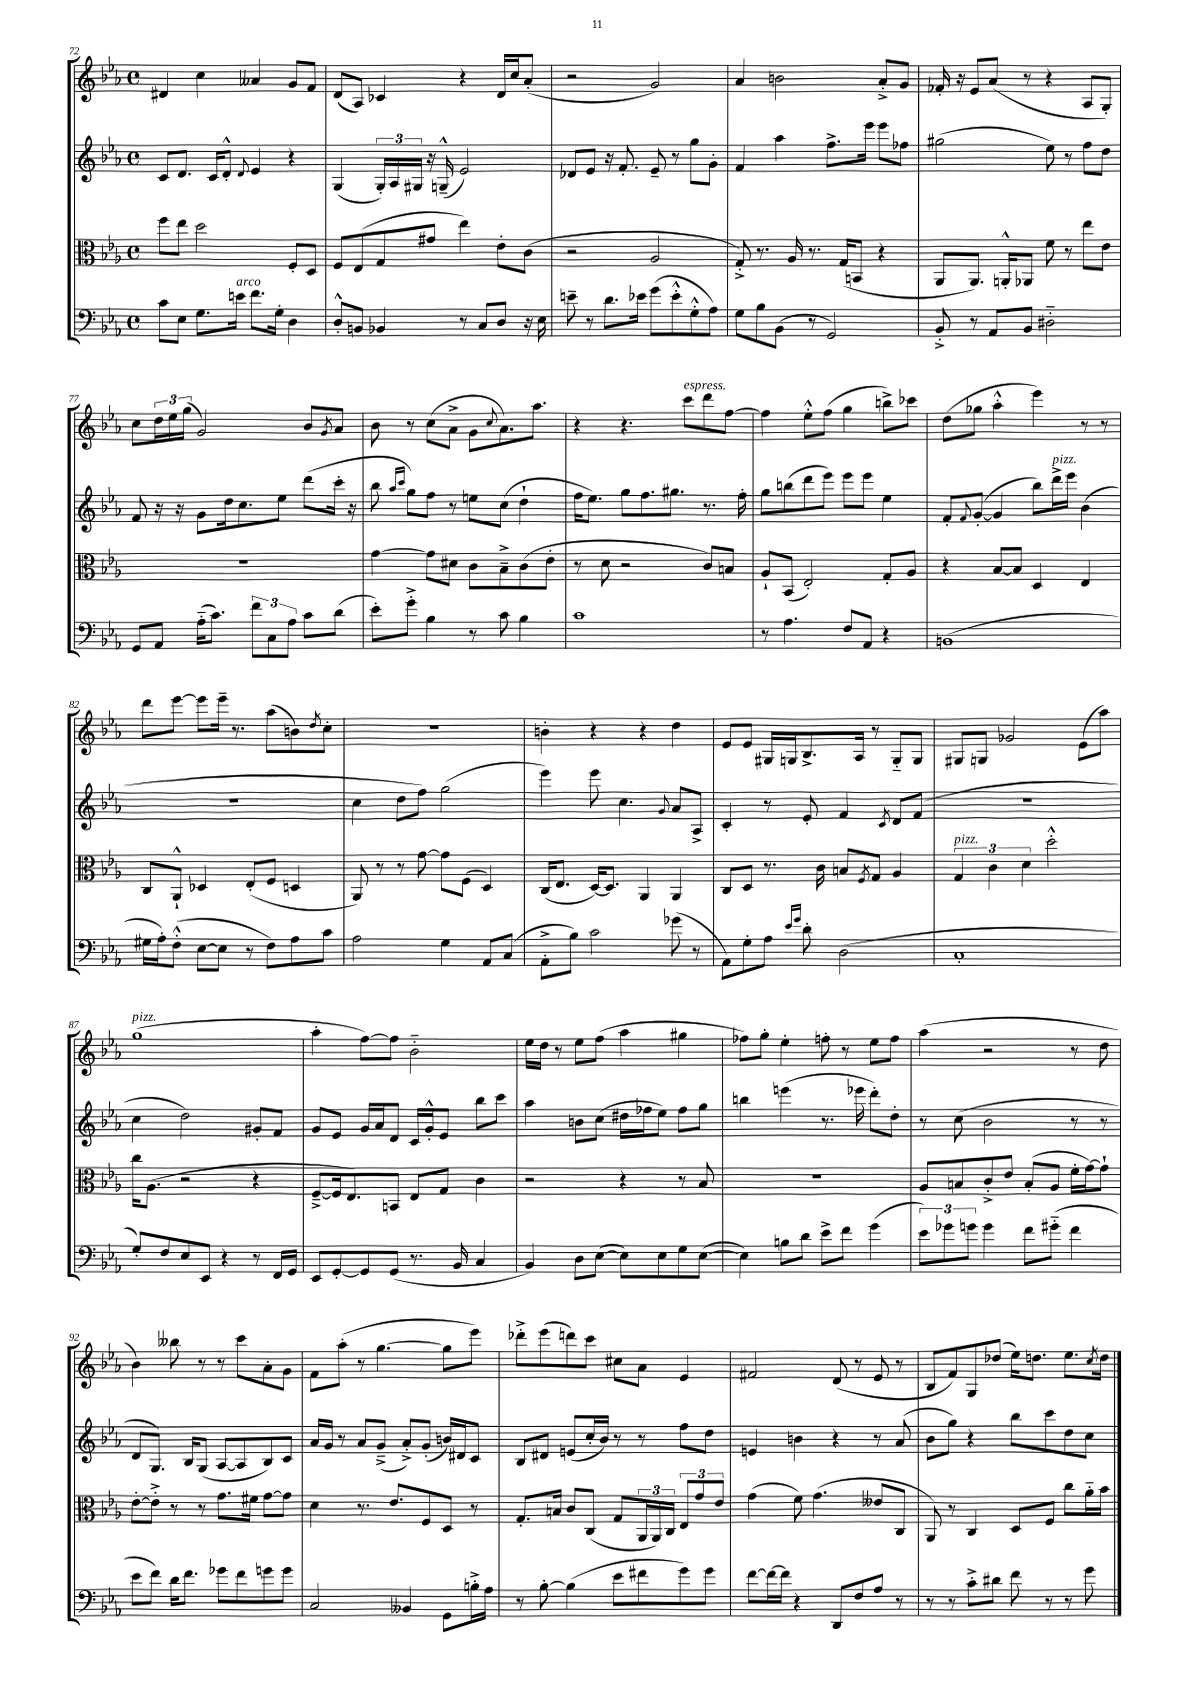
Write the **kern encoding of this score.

**kern	**kern	**kern	**kern
*part4	*part3	*part2	*part1
*staff4	*staff3	*staff2	*staff1
*clefF4	*clefC3	*clefG2	*clefG2
*k[b-e-a-]	*k[b-e-a-]	*k[b-e-a-]	*k[b-e-a-]
*M4/4	*M4/4	*M4/4	*M4/4
*met(c)	*met(c)	*met(c)	*met(c)
=72	=72	=72	=72
8c\L	8ff\L	8c/L	4d#X/
8E-\J	8ee-\J	8.d/J	.
8.G\L	2dd\	.	4cc\
.	.	16c/KL	.
.	.	8d'^^/J	.
!LO:TX:a:i:t=arco	!	!	!
16en\Jk	.	.	.
.	.	8qqd/	.
8.f\L	.	4e-/	4a--X/
16G'\Jk	.	.	.
4D\	8F'/L	4r	8g/L
.	8D/J	.	8f/J
=73	=73	=73	=73
8D'^^/L	8F/L	(4G/	(8d/L
8BBn/J	(8E-/	.	8A-/J)
4BB-X/	8G/	24G'/LL)	4c-X/
.	.	24A-/	.
.	.	24G#X/JJ	.
.	8g#X/J	16r	.
.	.	(16Gn~^^/	.
8r	4ee-\)	2e-/)	4r
8C/L	.	.	.
8D/J	8e-'\L	.	16d/LL
.	.	.	16cc/J
16r	(8c\J	.	(8a-'/J
16E-\	.	.	.
=74	=74	=74	=74
8en~\	2r	8d-X/L	2r
8r	.	8e-/J	.
8.d\L	.	16r	.
.	.	8.f'/	.
16e-X\Jk	.	.	.
(8g\L	2A-/	8e-~/	2g/)
8e-'^^\	.	8r	.
8G'^^\	.	8gg\L	.
8A-\J)	.	8g'\J	.
=75	=75	=75	=75
8G\L	8G'^/)	4f/	4a-/
8B-\	8.r	.	.
(8BB-\J	.	4aa-\	2bn\
.	16A-/	.	.
8r	8.r	.	.
2GG/)	.	8.ff^\L	.
.	(16G/KL	.	.
.	8BBn/J	.	.
.	.	16eee-\Jk	.
.	4r	8eee-\L	8a-'^/L
.	.	8ff-X\J	8g/J
=76	=76	=76	=76
8BB-'^/	8AA-/L	(2gg#X\	16f-X'/
.	.	.	16r
8r	8.AA-/J)	.	8e-/L
8AA-/L	.	.	(8a-/J
.	16AAn'^^/KL	.	.
8BB-/J	8AA-X/J	.	8r
2D#X\	8f\	8ee-\)	4r
.	8r	8r	.
.	8ee-\L	8ff\L	8A-/L
.	8e-\J	8dd\J	8G'/J)
!!LO:LB:g=z
=77	=77	=77	=77
8GG/L	1r	8f/	8cc\L
8AA-/J	.	16r	24dd\L
.	.	.	24ee-\
.	.	16r	.
.	.	.	(24gg\JJ
(16A-\KL	.	8g\L	2g/)
8.c\J)	.	.	.
.	.	16dd\k	.
.	.	8.cc\	.
12f\L	.	.	.
12C\	.	.	.
.	.	8ee-\J	.
12A-\J	.	.	.
8c\L	.	(8ddd\L	8b-/L
.	.	.	8qg/
(8d\J	.	16ccc'\Jk	8a-/J
.	.	16r	.
=78	=78	=78	=78
8e-'\L)	[4g\	8bb-\	8b-\
.	.	16qqaa-/LL	.
.	.	16qqccc/JJ	.
8g'^\J	.	8gg\L)	8r
4B-\	8g\L]	8ff\J	(8cc\L
.	8d#X\J	8r	8a-^\J
8r	8c\L	8een\L	8g\L
.	.	.	8qqcc/
8c\	8B-~^\	(8cc\J	8.a-\)
4B-\	(8c\	4dd`\	.
.	.	.	8.aa-\J
.	8e-'\J	.	.
=79	=79	=79	=79
1c	8r	16ff\KL	4r
.	.	8.ee-\J)	.
.	8d\	.	.
.	2r	8gg\L	4.r
.	.	8.ff\	.
.	.	8.gg#X\J	.
!	!	!	!LO:TX:a:i:t=espress.
.	.	.	8ccc\L
.	8c/L)	8.r	8ddd\
.	8Bn/J	.	[8ff\J
.	.	16ff'\	.
=80	=80	=80	=80
8r	8A-`/L	8gg\L	4ff\]
4.A-\	(8BB-/J	(8bbn\	.
.	2E-'/)	8ddd\	8ee-'^^\L
.	.	8eee-\J)	(8ff\J
8F/L	.	8eee-\L	4gg\
8AA-/J	.	8eee-\J	.
4r	8G'/L	4ee-\	8bbn^\L)
.	8A-/J	.	8ccc-X\J
=81	=81	=81	=81
(1BBn	4r	8f'/L	(8dd\L
.	.	8qqf/	.
.	.	([8g'/J	8gg-X\J
.	[8B-/L	4g/]	4aa-'^^\
.	8B-/J]	.	.
.	4D/	8bb-\L)	4eee-\)
!	!	!LO:TX:a:i:t=pizz.	!
.	.	16ddd^\L	.
.	.	16eee-\JJ	.
.	4E-/	(4b-\	8r
.	.	.	8r
!!LO:LB:g=z
=82	=82	=82	=82
16G#X\LL	8C/L	1r	8ddd\L
16A-'\J)	.	.	.
(8F'^^\J	8AA-`^^/J	.	[8eee-\J
[8E-\L	4D-X/	.	8eee-\L]
8E-\J]	.	.	16eee-~\Jk
.	.	.	8.r
8r	(8E-'/L	.	.
8F\L)	8F/J	.	(8aa-\L
8A-\	4Dn/	.	8bn\)
.	.	.	8qdd/
8c\J	.	.	8cc'\J
=83	=83	=83	=83
2A-\	8AA-/)	4cc\	1r
.	8r	.	.
.	8r	8dd\L	.
.	[8g\	8ff\J)	.
4G\	8g\L]	(2gg\	.
.	(8F\J	.	.
8AA-/L	4D/)	.	.
(8C/J	.	.	.
=84	=84	=84	=84
8AA-'^\L	(16C/KL	4eee-\)	4bn'\
.	8.E-/J	.	.
8B-\J)	.	.	.
2c\	[16D/KL)	8eee-\	4r
.	8.D/J]	.	.
.	.	4.cc\	.
.	4AA-/	.	4r
.	.	8qqg/	.
(8g-X\	4AA-/	8a-/L	4dd\
8r	.	8A-^/J	.
=85	=85	=85	=85
8AA-\L)	8C/L	4c'/	8e-/L
8G'\	8D/J	.	8e-/J
8A-\J	8.r	8r	16G#X/LL
.	.	.	16Gn/J
16qqe-/LL	.	.	.
16qqg/JJ	.	.	.
8d'\	.	8e-'/	8.B-^/
.	16c\	.	.
(2D\	8Bn/L	4f/	.
.	.	.	16A-/Jk
.	8qF/	.	.
.	8G/J	.	8r
.	.	8qc/	.
.	4A-/	8d/L	8G/L
.	.	(8f/J	8G/J
=86	=86	=86	=86
!	!LO:TX:a:i:t=pizz.	!	!
1C'	6G/	1r	8G#X/L
.	.	.	8Gn/J
.	6c\	.	.
.	.	.	2g-X/
.	6d\	.	.
.	2dd'^^\	.	.
.	.	.	(8e-\L
.	.	.	8aa-\J)
!!LO:LB:g=z
=87	=87	=87	=87
!	!	!	!LO:TX:a:i:t=pizz.
8G'/L)	16cc\KL	4cc\	(1gg
.	(8.A-\J	.	.
8F/	.	.	.
8E-/	2r	2dd\)	.
8EE-/J	.	.	.
4r	.	.	.
8r	4r	8g#X'/L	.
16FF/LL	.	8f/J	.
16GG/JJ	.	.	.
=88	=88	=88	=88
8EE-/L	[8F~^/L	8g/L	4aa-'\
[8GG'/	16F/k]	8e-/J	.
.	8.E-/)	.	.
8GG/]	.	16g/LL	[8ff\L)
.	.	16a-/J	.
(8GG/J	8BBn/J	8d/J	8ff\J]
8.r	8E-/L	16c/LL	2b-\
.	.	16g'^^/J	.
.	8G/J	8e-/J	.
16BB-/	.	.	.
4C/	4c\	8bb-\L	.
.	.	8ccc\J	.
=89	=89	=89	=89
4BB-/)	2r	4aa-\	16ee-\LL
.	.	.	16dd\JJ
.	.	.	8r
8D\L	.	8bn\L	8ee-\L
([8E-\J	.	(8cc\J	(8ff\J
8E-\L])	4r	16dd#X\LL	4aa-\
.	.	16ff-X\J	.
8E-\	.	8ee-\J)	.
8G\	8r	8ff-\L	4gg#X\
([8E-\J	8B-/	8gg\J	.
=90	=90	=90	=90
4E-\])	1r	4bbn\	8ff-X\L)
.	.	.	8gg'\J
8Bn\L	.	(4eeen\	4ee-'\
8d\J	.	.	.
8e-^\L	.	8.r	8ffn'\
8f\J	.	.	8r
.	.	16eee-X\	.
(4g\	.	8ddd'\L)	8ee-\L
.	.	8dd'\J	8ff\J
=91	=91	=91	=91
12e-\L)	8A-/L	8r	(4aa-\
12g-X\	.	.	.
.	8Bn/	(8cc\	.
12gn\J	.	.	.
4g\	8c'^/	2b-\	2r
.	8e-/J	.	.
8f\L	(8B'/L	.	.
(8g#X\J	8A-/J	.	.
4f\	16f'\LL	8r	8r
.	[16g\J)	.	.
.	8g`\J]	8r	8dd\
!!LO:LB:g=z
=92	=92	=92	=92
8e-\L	[8e-'\L	8d/L	4b-\)
8f\J)	8e-'^\J]	8.G/J)	.
16d\KL	8r	.	8bb--X\
8.f\J	.	16B-/KL	.
.	8r	(8G/J	8r
8g-X\L	8.g\L	[8A-/L	8r
8f\	.	8A-/]	8ccc\L
.	16f#X\Jk	.	.
8gn\	[8g\L	8B-/)	8a-'\
8g\J	8g\J]	8c/J	8g\J
=93	=93	=93	=93
2C/	4d\	16a-/LL	8f\L
.	.	16g/JJ	.
.	.	8r	(8aa-'\J
.	8.r	8a-/L	8r
.	.	(8g~^/J	[4.gg\
.	8.e-/L	.	.
4BB--X/	.	8a-'^/L)	.
.	8F/	(8g'/J	.
8GG\L	8D/J	16bn/LL)	8gg\L]
.	.	16d#X/J	.
16Bn'^\L	8r	8c/J	8eee-\J)
16A-\JJ	.	.	.
=94	=94	=94	=94
8r	8.G'/L	8B-/L	8ddd-X'^\L
[8B-'\	.	8d#X/J	(8eee-\
.	16Bn/Jk	.	.
(4B-\]	8c/L	(8en/L	8dddn\)
.	(8C/J	16cc'/L	8ccc\J
.	.	16b-/JJ)	.
8e-\L	8G/L	8r	8cc#X\L
8f#X\	24AA-/L	8r	8a-\J
.	24AA-/)	.	.
.	24C/JJ	.	.
8g\)	12E-/L	8ff\L	4e-/
.	12g/	.	.
8g\J	.	8dd\J	.
.	12e-/J	.	.
=95	=95	=95	=95
[8f\L	(4g\	4en/	2f#X/
16f\L_	.	.	.
16f\JJ]	.	.	.
4r	8f\)	4bn\	.
.	(4.g\	.	.
8DD/L	.	4r	(8d/
8F/	.	.	8r
8A-/J	8e--X/L	8r	8e-/
8r	8C/J	(8a-/	8r
=96	=96	=96	=96
8r	8AA-/)	8b-\L	8B-/L
8r	8r	8gg\J)	8f/)
8c'^\L	4C/	4r	8G/
8d#X\J	.	.	(8dd-X/J
8f\	8D/L	8bb-\L	16ee-\KL)
.	.	.	8.ddn\J
8r	8F/J	8ccc\	.
8r	8cc\L	8dd\	8.ee-\L
8g\	16a-\L	8cc\J	.
.	.	.	8qcc/
.	16b-\JJ	.	16dd\Jk
==	==	==	==
*-	*-	*-	*-
